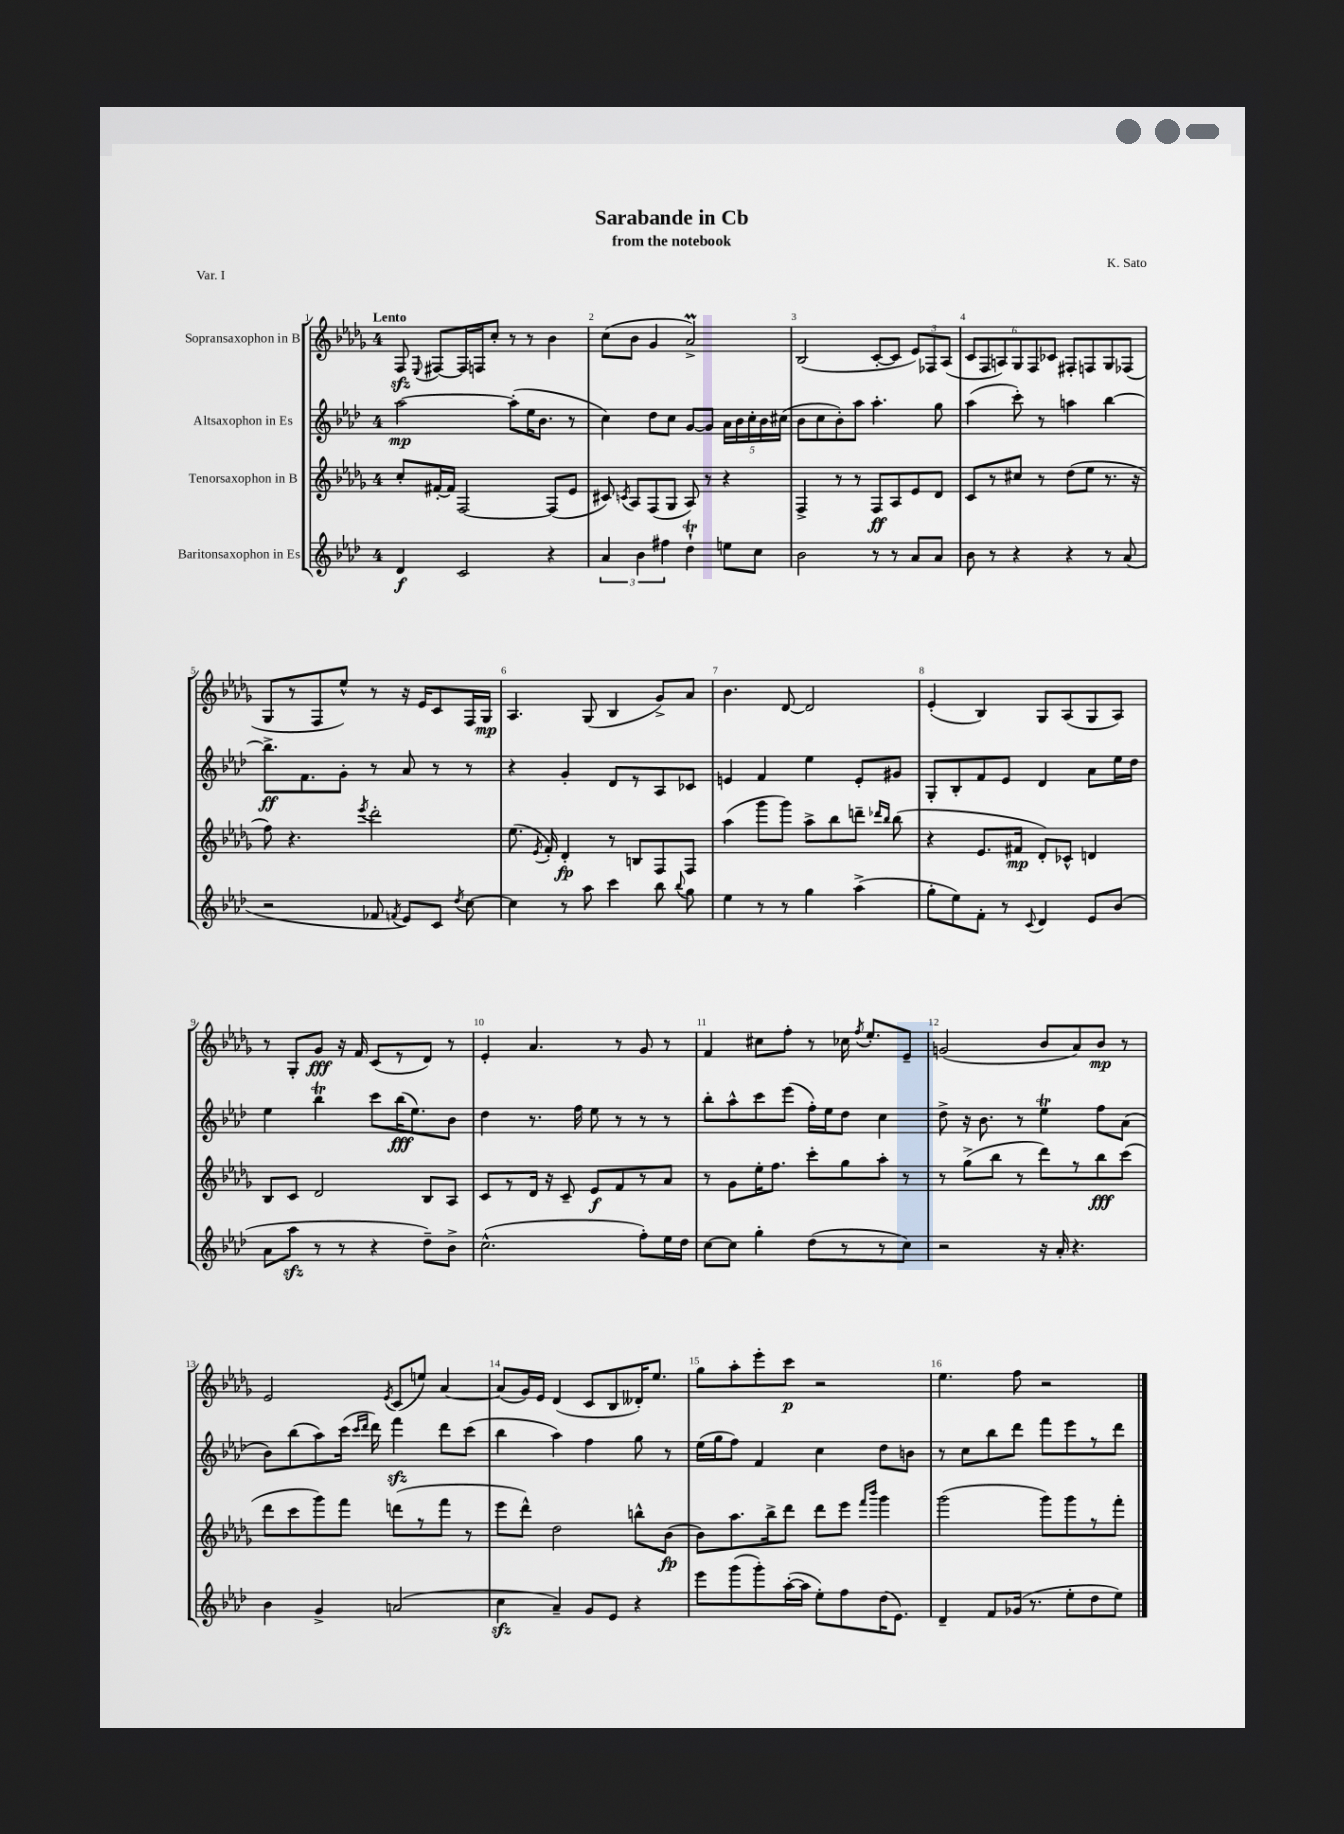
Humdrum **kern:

**kern	**kern	**kern	**kern
*staff4	*staff3	*staff2	*staff1
*clefG2	*clefG2	*clefG2	*clefG2
*k[b-e-a-d-]	*k[b-e-a-d-g-]	*k[b-e-a-d-]	*k[b-e-a-d-g-]
*M4/4	*M4/4	*M4/4	*M4/4
4d-	8cc'	[2aa-	8F
.	.	.	8qqE-
.	[16f#'	.	[8F#
.	16f#]	.	.
2c	[2F	.	16F#]
.	.	.	16F
.	.	.	8cc'
.	.	(8aa-']	8r
.	.	16ee-	8r
.	.	8.b-	.
4r	(8F]	.	4b-
.	8e-	8r	.
=	=	=	=
6a-	8c#)	4cc)	(8cc
.	8qc	.	.
.	8A-	.	8b-
6b-	.	.	.
.	(8F	8dd-	4g-
6ff#	.	.	.
.	8G-	8cc	.
4dd-`	8A-)	[8g	2a-^)
.	8r	8g]	.
8ee	4r	20a-	.
.	.	20b-	.
.	.	20cc'	.
8cc	.	.	.
.	.	20b-	.
.	.	(20cc#	.
=	=	=	=
2b-	4F^	8b-	(2B-
.	.	8cc	.
.	8r	8b-')	.
.	8r	8aa-	.
8r	8F	4.aa-'	[8c'
8r	8A-	.	8c]
8a-	8e-	.	12e-)
.	.	.	12F-
8a-	8d-	8gg	.
.	.	.	(12A-
=	=	=	=
8b-	8c	(4aa-	12c
.	.	.	12F
8r	8r	.	.
.	.	.	12A)
4r	8cc#	8ccc')	12G-
.	.	.	12F
.	8r	8r	.
.	.	.	12c-
4r	(8dd-	4aa	8F#'
.	8ee-	.	8F
8r	8.r	[4bb-	8G-
(8a-	.	.	(8F-
.	16r	.	.
=	=	=	=
2r	8ff)	8.bb-^]	8G-
.	4.r	.	8r
.	.	8.f	.
.	.	.	8F
.	.	8g'	8ee-^^)
.	8qeee-	.	.
8f-	2ddd-'	8r	8r
8qf	.	.	.
8e-)	.	8a-	16r
.	.	.	16e-
8c	.	8r	8c
8qdd-	.	.	.
[8cc	.	8r	16F
.	.	.	16G-
=	=	=	=
4cc]	(8.ee-	4r	4.A-
.	8qe-	.	.
.	16f')	.	.
8r	4d-'	4g'	.
8aa-	.	.	(8G-
4ccc	8r	8d-	4B-
.	8B	8r	.
8bb-	8F	8A-	8g-^)
8qqbb-	.	.	.
8gg	8F	8c-	8a-
=	=	=	=
4ee-	(4aa-	4e	4.b-
8r	8ggg-	4f	.
8r	8ggg-)	.	[8d-
4gg	8aa-^	4ee-	2d-]
.	8bb-	.	.
(4aa-^	8ddd~	8e'	.
.	16qqddd-	.	.
.	16qqbb-	.	.
.	(8bb-	8g#	.
=	=	=	=
8gg'	4r	8G'	(4e-'
8ee-)	.	8B-'	.
8f'	8.e-	8f	4B-)
8r	.	8e-	.
.	16f#	.	.
8qqc	.	.	.
4d-	8d-')	4d-	8G-
.	8c-^^	.	(8A-
8e-	4d	8a-	8G-
(8b-	.	16ee-	8A-)
.	.	16dd-	.
=	=	=	=
8a-	8B-	4ee-	8r
8aa-	8c	.	8G-'
8r	2d-	4bb-	8g-
8r	.	.	16r
.	.	.	16f
4r	.	8ccc	(8c
.	.	(16bb-	8r
.	.	8.ee-)	.
8dd-~)	8B-	.	8d-)
8b-^	8A-	8b-	8r
=	=	=	=
(2.cc^^	8c	4dd-	4e-'
.	8r	.	.
.	16d-	8.r	4.a-
.	16r	.	.
.	8c~	.	.
.	.	16ff	.
.	8e-	8ee-	.
.	8f	8r	8r
8ff')	8r	8r	8g-
16ee-	8a-	8r	8r
16dd-	.	.	.
=	=	=	=
[8cc	8r	8bb-'	4f
8cc]	8g-	8aa-^^	.
4gg'	16ee-'	8ccc	8cc#
.	8.ff	.	.
.	.	(8eee-	8ff'
(8dd-	8ccc'	16ff')	8r
.	.	16ee-	.
8r	8gg-	8dd-	16cc-
.	.	.	8qff
.	.	.	8.ee-'
8r	8aa-'	4cc	.
8cc)	8r	.	8e-~
=	=	=	=
2r	8r	8dd-^	(2g
.	(8gg-^	16r	.
.	.	8.b-	.
.	8bb-	.	.
.	8r	8r	.
16r	8ddd-)	4ee-	8b-
16a-'	.	.	.
4.r	8r	.	8a-)
.	8bb-	8ff	8b-
.	(8ccc	(8a-	8r
=	=	=	=
4b-	8ddd-	8b-)	2e-
.	8ccc	(8bb-	.
4g^	8ggg-)	8aa-)	.
.	8fff	(16ccc	.
.	.	16qqccc	.
.	.	16qqddd-	.
.	.	16ddd-)	.
.	.	.	8qe-
(2a	(8ddd	4fff	(8c
.	8r	.	8ee)
.	8fff	8ddd-	[4a-
.	8r	(8ccc	.
=	=	=	=
4cc	8eee-	4bb-	(8a-]
.	8ddd-^^)	.	16g-)
.	.	.	16e-
4a-~)	2dd-	4aa-)	(4d-
8g	.	4ff	8c
8e-	.	.	8B-
4r	8bb^^	8gg	16d--')
.	.	.	8.ee-
.	(8b-	8r	.
=	=	=	=
8eee-	8b-)	(16ee-	8gg-
.	.	16gg	.
(8ggg	8.aa-	8ff)	8aa-'
8ggg')	.	4f	8eee-'
.	16bb-^	.	.
([16aa-'	8ddd-	.	8ccc
16aa-]	.	.	.
8ee-')	8ddd-	4cc	2r
8ff	8eee-	.	.
.	16qqfff	.	.
.	16qqbbb-	.	.
(16dd-	4ggg-	8dd-	.
8.e-)	.	.	.
.	.	8b	.
=	=	=	=
4d-~	(2ggg-	8r	4.ee-
.	.	8cc	.
8f	.	8bb-	.
(16g-	.	8ddd-	8ff
8.r	.	.	.
.	8ggg-)	8fff	2r
8ee-'	8ggg-	8eee-	.
8dd-	8r	8r	.
8ee-)	8fff'	8ddd-	.
==	==	==	==
*-	*-	*-	*-
